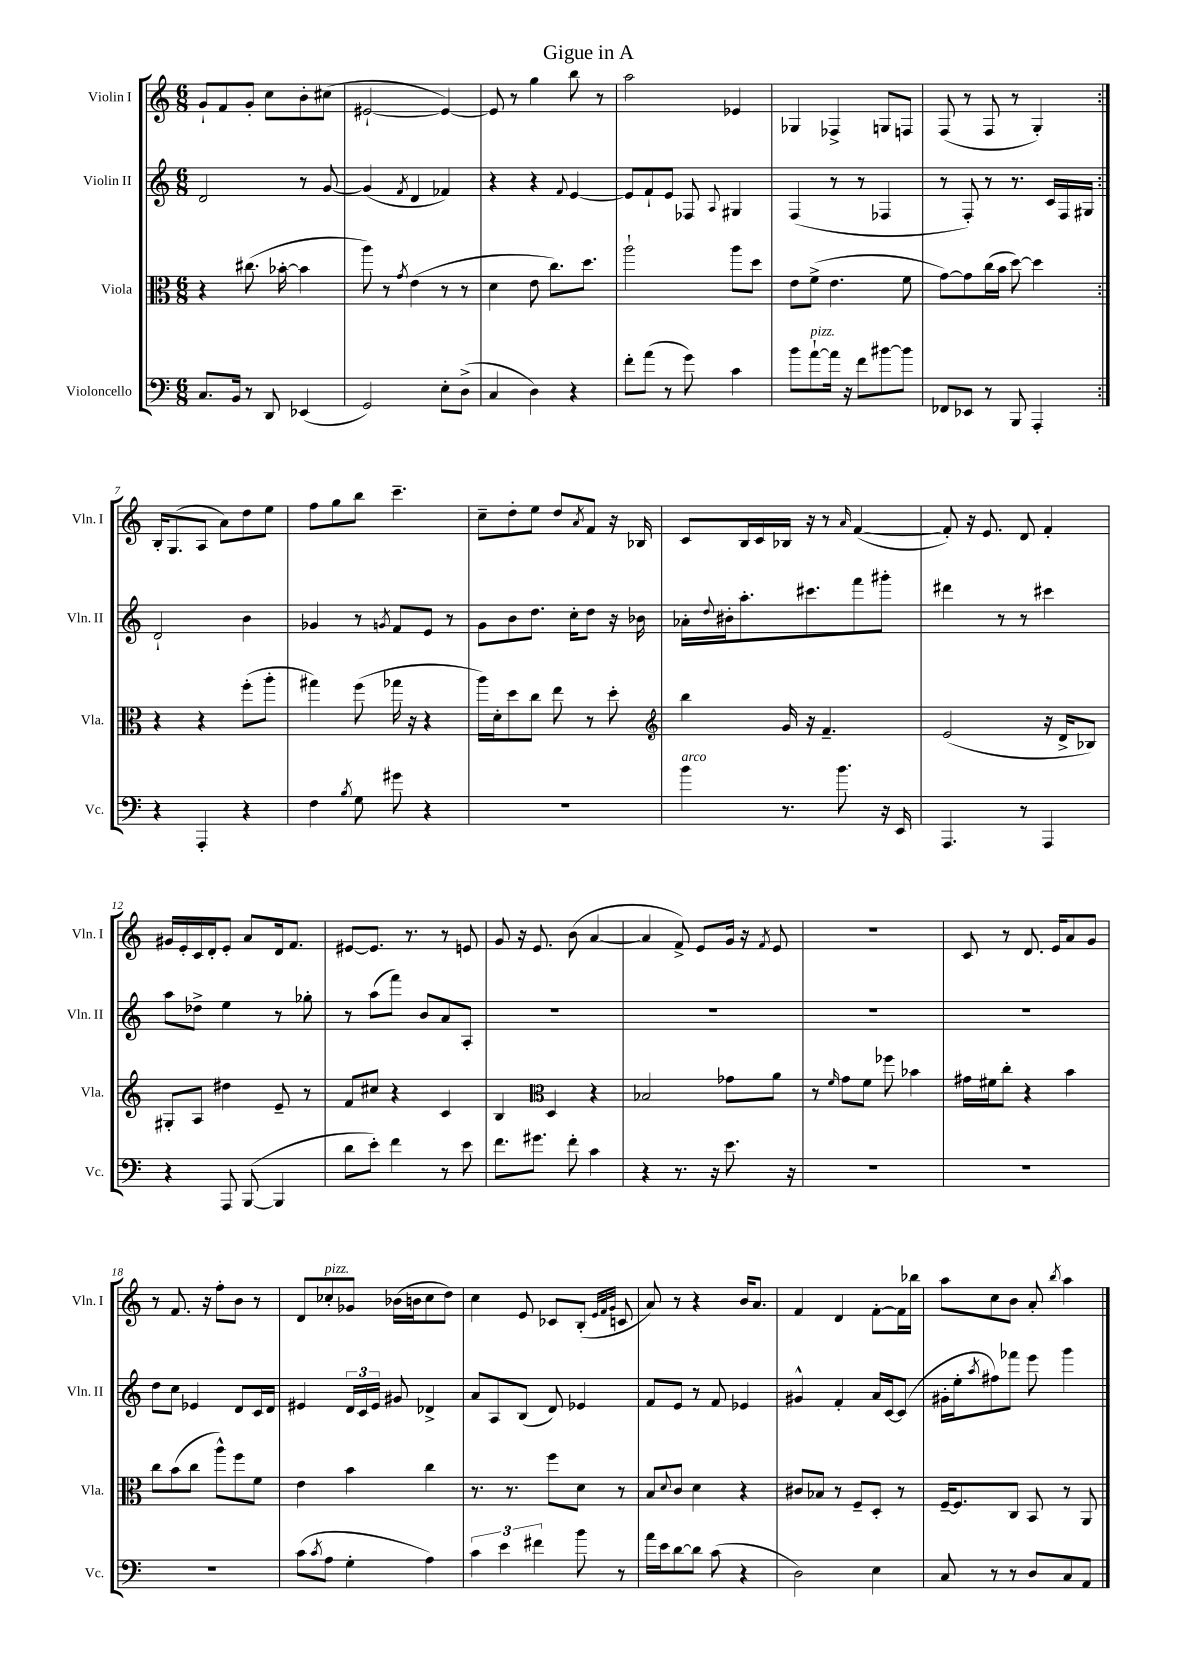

**kern	**kern	**kern	**kern
*part4	*part3	*part2	*part1
*staff4	*staff3	*staff2	*staff1
*I"Violoncello	*I"Viola	*I"Violin II	*I"Violin I
*I'Vc.	*I'Vla.	*I'Vln. II	*I'Vln. I
*clefF4	*clefC3	*clefG2	*clefG2
*k[]	*k[]	*k[]	*k[]
*M6/8	*M6/8	*M6/8	*M6/8
=1	=1	=1	=1
8.C/L	4r	2d/	8g`/L
.	.	.	8f/
16BB/Jk	.	.	.
8r	(8.cc#X\	.	8g'/J
8DD/	.	.	8cc\L
.	[16b-X'\	.	.
(4EE-X/	4b-\]	8r	8b'\
.	.	[8g/	(8cc#X\J
=2	=2	=2	=2
2GG/)	8aa\)	(4g/]	[2e#X`/
.	8r	.	.
.	8qg/	8qf/	.
.	(4e\	4d/	.
8E'\L	8r	4f-X/)	4e#/_)
(8D^\J	8r	.	.
=3	=3	=3	=3
4C/	4d\	4r	8e#/]
.	.	.	8r
4D\)	8e\	4r	4gg\
.	8.cc\L)	.	.
.	.	8qqf/	.
4r	.	[4e/	8bb\
.	8.dd\J	.	.
.	.	.	8r
=4	=4	=4	=4
8f'\L	2aa`\	8e/L]	2aa\
(8a\J	.	8f`/	.
8r	.	8e/J	.
8g\)	.	8F-X/	.
.	.	8qqA/	.
4c\	8aa\L	4G#X/	4e-X/
.	8dd\J	.	.
=5	=5	=5	=5
8b\L	8e\L	(4F/	4G-X/
!LO:TX:a:i:t=pizz.	!	!	!
[8a`\	(8f^\J	.	.
16a\Jk]	4.e\	8r	4F-X^/
16r	.	.	.
8f\L	.	8r	.
[8b#X\	.	4F-X/	8Gn/L
8b#\J]	8f\	.	8Fn/J
=6	=6	=6	=6
8FF-X/L	[8g\L)	8r	(8F/
8EE-X/J	8g\]	8F'/)	8r
8r	(16cc\L	8r	8F/
.	16b\JJ	.	.
8BBB/	[8dd\)	8.r	8r
4AAA'/	4dd\]	.	4G'/)
.	.	16c/LL	.
.	.	16F/	.
.	.	16G#X/JJ	.
!!LO:LB:g=z
=7:|!	=7:|!	=7:|!	=7:|!
4r	4r	2d`/	16B'/KL
.	.	.	(8.G/
4AAA'/	4r	.	8A/J
.	.	.	8a\L)
4r	(8ff'\L	4b\	8dd\
.	8aa'\J	.	8ee\J
=8	=8	=8	=8
4F\	4gg#X\)	4g-X/	8ff\L
.	.	.	8gg\
8qB/	.	.	.
8G\	(8ff\	8r	8bb\J
.	.	8qgn/	.
8g#X\	16gg-X\	8f/L	4.ccc~\
.	16r	.	.
4r	4r	8e/J	.
.	.	8r	.
=9	=9	=9	=9
2.r	16aa\LL)	8g\L	8cc~\L
.	16d'\J	.	.
.	8dd\	8b\	8dd'\
.	8cc\J	8.dd\J	8ee\J
.	8ee\	.	8dd/L
.	.	16cc'\KL	.
.	.	.	8qa/
.	8r	8dd\J	8f/J
.	8dd'\	16r	16r
.	.	16b-X\	16B-X/
=10	=10	=10	=10
*	*clefG2	*	*
!LO:TX:a:i:t=arco	!	!	!
4b\	4bb\	16a-X'\LL	8c/L
.	.	8qqdd/	.
.	.	16b#X'\J	.
.	.	8.aa'\	16B/L
.	.	.	16c/
8.r	16g/	.	16B-X/JJ
.	16r	8.ccc#X\	16r
.	4.f~/	.	8r
8.b\	.	.	.
.	.	.	16qqa/
.	.	8fff\	([4f/
16r	.	8ggg#X'\J	.
16EE/	.	.	.
=11	=11	=11	=11
4.AAA/	(2e/	4ddd#X\	8f'/])
.	.	.	16r
.	.	.	8.e/
.	.	8r	.
8r	.	8r	8d/
4AAA/	16r	4ccc#X\	4f'/
.	16d^/KL	.	.
.	8B-X/J)	.	.
!!LO:LB:g=z
=12	=12	=12	=12
4r	8G#X'/L	8aa\L	16g#X/LL
.	.	.	16e'/
.	8A/J	8dd-X^\J	16c/
.	.	.	16d'/J
8AAA/	4dd#X\	4ee\	8e'/J
([8BBB/	.	.	8a/L
4BBB/]	8e~/	8r	16d/k
.	.	.	8.f/J
.	8r	8gg-X'\	.
=13	=13	=13	=13
8d\L	8f/L	8r	[8e#X/L
8e'\J)	8cc#X/J	(8aa\L	8.e#/J]
4f\	4r	8fff\J)	.
.	.	.	8.r
.	.	8b/L	.
8r	4c/	8a/	8r
8e\	.	8A'/J	8en/
=14	=14	=14	=14
8.f\L	4B/	2.r	8g/
.	.	.	16r
8.g#X\J	.	.	8.e/
*	*clefC3	*	*
.	4D/	.	.
8f'\	.	.	(8b\
4c\	4r	.	[4a/
=15	=15	=15	=15
4r	2B-X/	2.r	4a/]
8.r	.	.	8f^/)
.	.	.	8e/L
16r	.	.	.
8.e\	8g-X\L	.	16g/Jk
.	.	.	16r
.	.	.	8qf/
.	8a\J	.	8e/
16r	.	.	.
=16	=16	=16	=16
2.r	8r	2.r	2.r
.	16qqf/	.	.
.	8g\L	.	.
.	8f\J	.	.
.	8ff-X\	.	.
.	4b-X\	.	.
=17	=17	=17	=17
2.r	16g#X\LL	2.r	8c/
.	16f#X\J	.	.
.	8cc'\J	.	8r
.	4r	.	8.d/
.	.	.	16e/KL
.	4b\	.	8a/
.	.	.	8g/J
!!LO:LB:g=z
=18	=18	=18	=18
2.r	8cc\L	8dd\L	8r
.	(8b\	8cc\J	8.f/
.	8cc\J	4e-X/	.
.	.	.	16r
.	8aa^^\L)	.	8ff'\L
.	8ff\	8d/L	8b\J
.	8f\J	16c/L	8r
.	.	16d/JJ	.
=19	=19	=19	=19
(8c\L	4e\	4e#X/	8d/L
8qc/	.	.	.
!	!	!	!LO:TX:a:i:t=pizz.
8A\J	.	.	8cc-X'/
4G'\	4b\	24d/LL	8g-X/J
.	.	24c/	.
.	.	24e#/JJ	.
.	.	8g#X/	(16b-X\LL
.	.	.	16bn\J
4A\)	4cc\	4d-X^/	8cc-\
.	.	.	8dd\J)
=20	=20	=20	=20
6c\	8.r	8a/L	4cc\
.	.	8A/	.
6e\	.	.	.
.	8.r	.	.
.	.	(8B/J	8e/
6f#X\	.	.	.
.	8ff\L	8d/)	8c-X/L
8b\	8d\J	4e-X/	(8B'/J
.	.	.	32qqe/LLL
.	.	.	32qqf/
.	.	.	32qqg/JJJ
8r	8r	.	8cn/
=21	=21	=21	=21
16a\LL	8B/L	8f/L	8a/)
16e\J	.	.	.
.	8qqd/	.	.
[8d\	8c/J	8e/J	8r
8d\J]	4d\	8r	4r
(8c\	.	8f/	.
4r	4r	4e-X/	16b/KL
.	.	.	8.a/J
=22	=22	=22	=22
2D\)	8c#X/L	4g#X^^/	4f/
.	8B-X/J	.	.
.	8r	4f'/	4d/
.	8F~/L	.	.
4E\	8D'/J	16a/LL	[8f'\L
.	.	[16c/J	.
.	8r	(8c/J]	16f\L]
.	.	.	16bb-X\JJ
=23	=23	=23	=23
8C/	[16F~/KL	16g#X'\LL	8aa\L
.	8.F/]	16ee'\J	.
.	.	8qaa/	.
8r	.	8ff#X\)	8cc\
8r	8C/J	8fff-X\J	8b\J
8D/L	8BB/	8eee\	8a'/
.	.	.	8qbb/
8C/	8r	4ggg\	4aa\
8AA/J	8AA/	.	.
==	==	==	==
*-	*-	*-	*-
